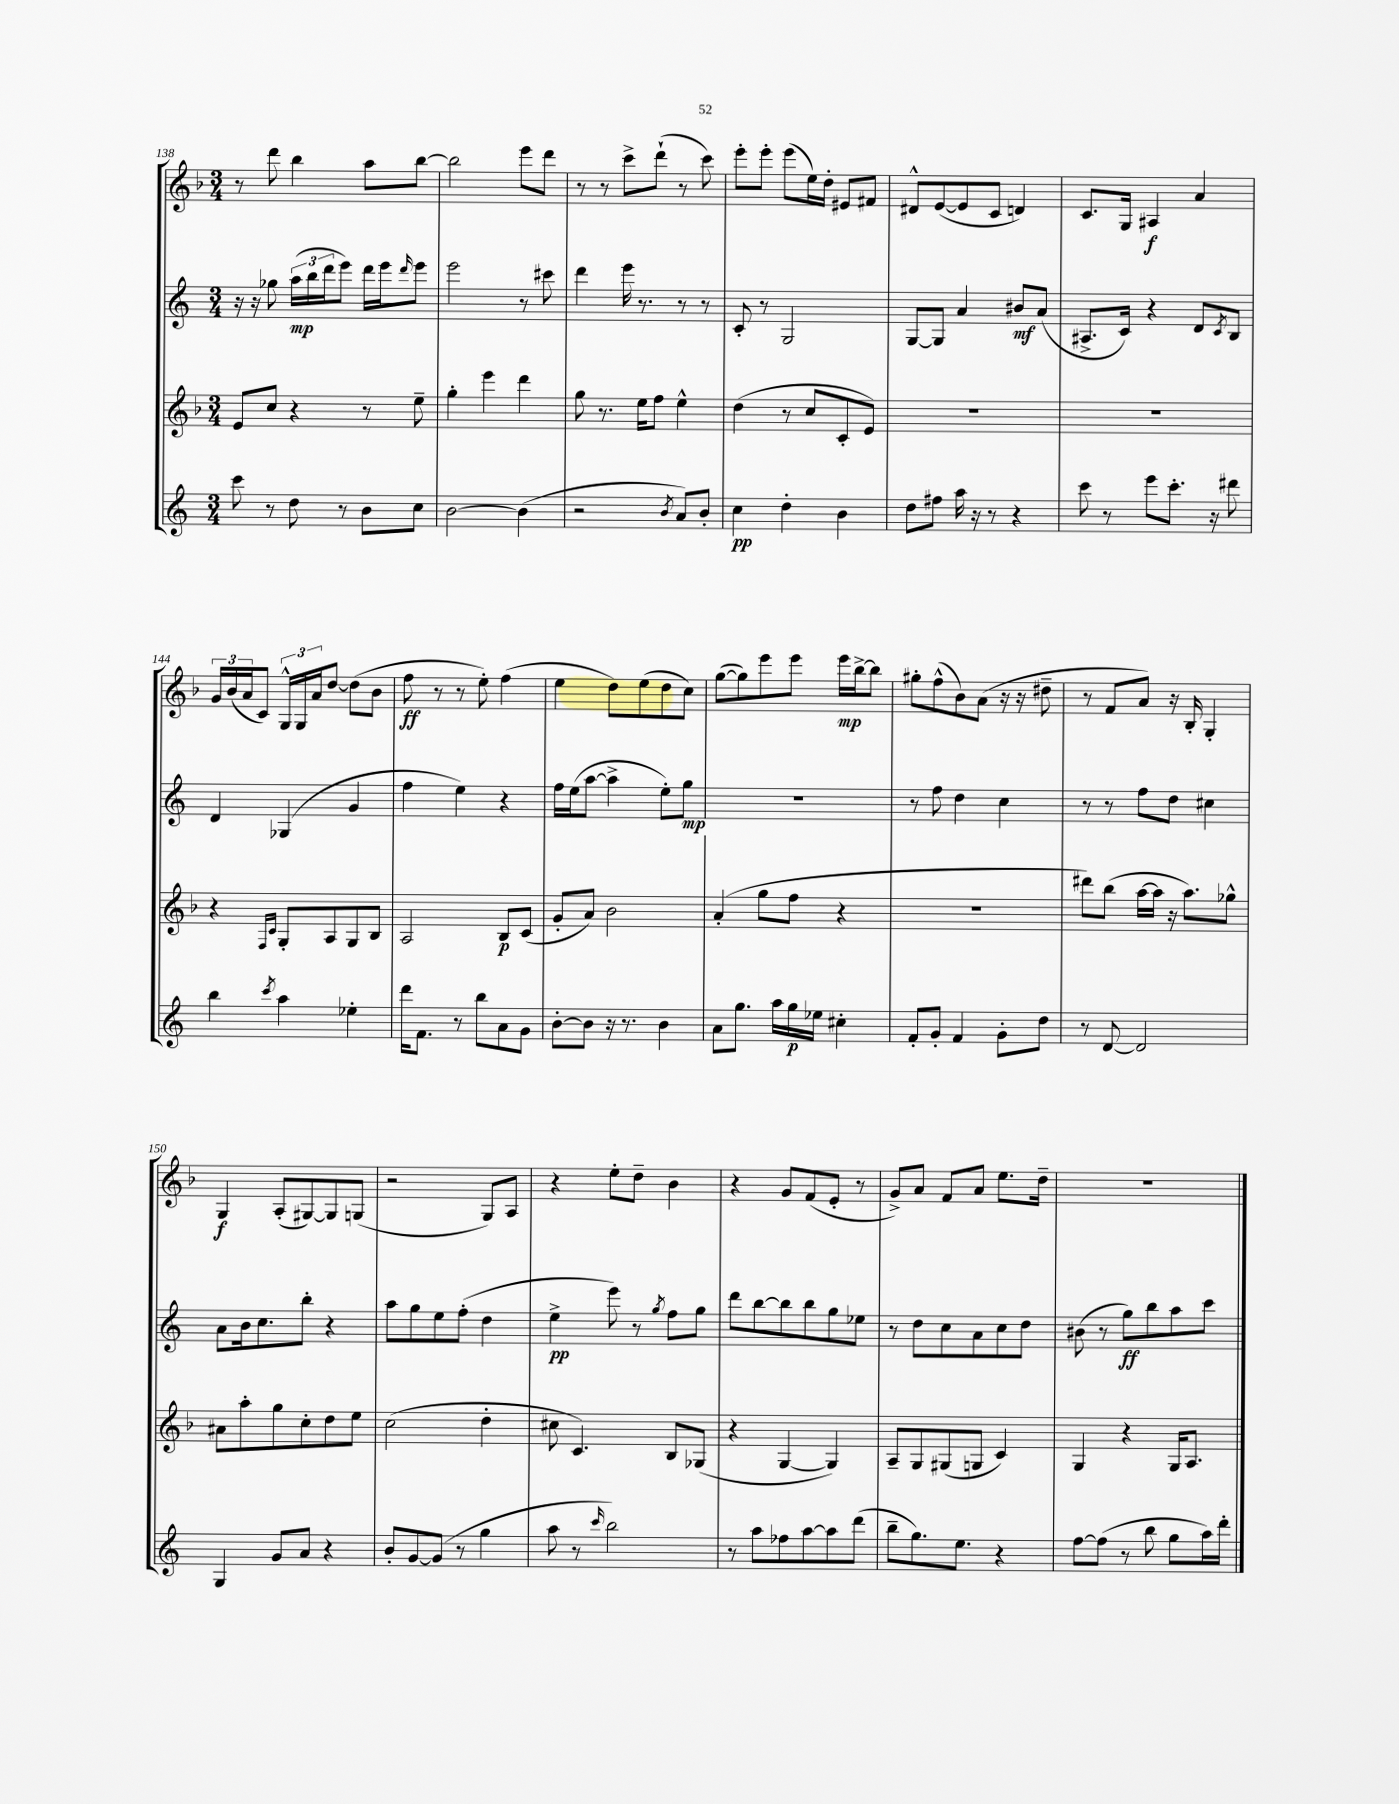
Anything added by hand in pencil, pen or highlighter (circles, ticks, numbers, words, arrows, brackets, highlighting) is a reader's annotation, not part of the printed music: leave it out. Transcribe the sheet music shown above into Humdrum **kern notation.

**kern	**dynam	**kern	**dynam	**kern	**dynam	**kern	**dynam
*part4	*part4	*part3	*part3	*part2	*part2	*part1	*part1
*staff4	*staff4	*staff3	*staff3	*staff2	*staff2	*staff1	*staff1
*clefG2	*	*clefG2	*	*clefG2	*	*clefG2	*
*k[]	*	*k[b-]	*	*k[]	*	*k[b-]	*
*M3/4	*	*M3/4	*	*M3/4	*	*M3/4	*
=138	=138	=138	=138	=138	=138	=138	=138
8ccc\	.	8e/L	.	16r	.	8r	.
.	.	.	.	16r	.	.	.
8r	.	8cc/J	.	8gg-X\	.	8ddd\	.
8dd\	.	4r	.	(24aa\LL	mp	4bb-\	.
.	.	.	.	24bb\	.	.	.
.	.	.	.	24ddd\J	.	.	.
8r	.	.	.	8eee\J)	.	.	.
8b\L	.	8r	.	16ddd\LL	.	8aa\L	.
.	.	.	.	16eee\J	.	.	.
.	.	.	.	16qqddd/	.	.	.
8cc\J	.	8ee~\	.	8eee\J	.	[8bb-\J	.
=139	=139	=139	=139	=139	=139	=139	=139
[2b\	.	4gg'\	.	2eee\	.	2bb-\]	.
.	.	4eee\	.	.	.	.	.
(4b\]	.	4ddd\	.	8r	.	8eee\L	.
.	.	.	.	8ccc#X\	.	8ddd\J	.
=140	=140	=140	=140	=140	=140	=140	=140
2r	.	8gg\	.	4ddd\	.	8r	.
.	.	8.r	.	.	.	8r	.
.	.	.	.	16eee\	.	8ccc^\L	.
.	.	16ee\KL	.	8.r	.	.	.
.	.	8ff\J	.	.	.	(8ddd`\J	.
8qb/	.	.	.	.	.	.	.
8a/L)	.	4ee^^\	.	8r	.	8r	.
8b'/J	.	.	.	8r	.	8ccc\)	.
=141	=141	=141	=141	=141	=141	=141	=141
4cc\	pp	(4dd\	.	8c'/	.	8eee'\L	.
.	.	.	.	8r	.	8eee'\J	.
4dd'\	.	8r	.	2G/	.	(8eee\L	.
.	.	8cc/L	.	.	.	16ee\L)	.
.	.	.	.	.	.	16dd'\JJ	.
4b\	.	8c'/	.	.	.	8e#X/L	.
.	.	8e/J)	.	.	.	8f#X/J	.
=142	=142	=142	=142	=142	=142	=142	=142
8dd\L	.	2.r	.	[8G/L	.	8d#X^^/L	.
8ff#X\J	.	.	.	8G/J]	.	([8e/	.
16aa\	.	.	.	4a/	.	8e/]	.
16r	.	.	.	.	.	.	.
8r	.	.	.	.	.	8c/J	.
4r	.	.	.	8b#X/L	mf	4dn/)	.
.	.	.	.	(8a/J	.	.	.
=143	=143	=143	=143	=143	=143	=143	=143
8ccc\	.	2.r	.	8.A#X^/L	.	8.c/L	.
8r	.	.	.	.	.	.	.
.	.	.	.	16c/Jk)	.	16G/Jk	.
8eee\L	.	.	.	4r	.	4A#X/	f
8.ccc'\J	.	.	.	.	.	.	.
.	.	.	.	8d/L	.	4a/	.
16r	.	.	.	.	.	.	.
.	.	.	.	8qc/	.	.	.
8ddd#X\	.	.	.	8B/J	.	.	.
!!LO:LB:g=z
=144	=144	=144	=144	=144	=144	=144	=144
4bb\	.	4r	.	4d/	.	24g/LL	.
.	.	.	.	.	.	(24b-/	.
.	.	.	.	.	.	24a/J	.
.	.	.	.	.	.	8c/J)	.
.	.	16qqF/LL	.	.	.	.	.
8qccc/	.	16qqc/JJ	.	.	.	.	.
4aa\	.	8G'/L	.	(4G-X/	.	24G^^/LL	.
.	.	.	.	.	.	24G/	.
.	.	.	.	.	.	24a/J	.
.	.	8A/	.	.	.	[8dd/J	.
4ee-X'\	.	8G/	.	4g/	.	(8dd\L]	.
.	.	8B-/J	.	.	.	8b-\J	.
=145	=145	=145	=145	=145	=145	=145	=145
16ddd\KL	.	2A/	.	4ff\	.	8ff\	ff
8.f\J	.	.	.	.	.	.	.
.	.	.	.	.	.	8r	.
8r	.	.	.	4ee\)	.	8r	.
8bb\L	.	.	.	.	.	8ee'\)	.
8a\	.	8B-/L	p	4r	.	(4ff\	.
8g\J	.	(8c/J	.	.	.	.	.
=146	=146	=146	=146	=146	=146	=146	=146
[8b'\L	.	8g'/L	.	16ff\LL	.	4ee\	.
.	.	.	.	(16ee\J	.	.	.
8b\J]	.	8a/J)	.	[8aa\J	.	.	.
16r	.	2b-\	.	4aa^\]	.	8dd\L)	.
8.r	.	.	.	.	.	.	.
.	.	.	.	.	.	(8ee\	.
4b\	.	.	.	8ee'\L)	.	8dd\	.
.	.	.	.	8gg\J	mp	8cc\J)	.
=147	=147	=147	=147	=147	=147	=147	=147
8a\L	.	(4a'/	.	2.r	.	([8gg\L	.
8.gg\J	.	.	.	.	.	8gg\])	.
.	.	8gg\L	.	.	.	8eee\	.
16aa\LL	.	.	.	.	.	.	.
16gg\	p	8ff\J	.	.	.	8eee\J	.
16ee-X\JJ	.	.	.	.	.	.	.
4cc#X'\	.	4r	.	.	.	16eee\LL	mp
.	.	.	.	.	.	[16bb-^\J	.
.	.	.	.	.	.	8bb-\J]	.
=148	=148	=148	=148	=148	=148	=148	=148
8f'/L	.	2.r	.	8r	.	8gg#X'\L	.
8g'/J	.	.	.	8ff\	.	(8ff^^\	.
4f/	.	.	.	4dd\	.	8b-\)	.
.	.	.	.	.	.	(8a\J	.
8g'\L	.	.	.	4cc\	.	16r	.
.	.	.	.	.	.	16r	.
8dd\J	.	.	.	.	.	8dd#X~\	.
=149	=149	=149	=149	=149	=149	=149	=149
8r	.	8ddd#X\L)	.	8r	.	8r	.
[8d/	.	(8bb-\J	.	8r	.	8f/L	.
2d/]	.	[16aa\LL	.	8ff\L	.	8a/J)	.
.	.	16aa\JJ]	.	.	.	.	.
.	.	16r	.	8dd\J	.	16r	.
.	.	8.aa\L)	.	.	.	16B-'/	.
.	.	.	.	4cc#X\	.	4G'/	.
.	.	8gg-X^^\J	.	.	.	.	.
!!LO:LB:g=z
=150	=150	=150	=150	=150	=150	=150	=150
4G/	.	8a#X\L	.	8a\L	.	4G/	f
.	.	8aa'\	.	16b\k	.	.	.
.	.	.	.	8.cc\	.	.	.
8g/L	.	8gg\	.	.	.	(8A'/L	.
8a/J	.	8cc'\	.	8bb'\J	.	[8G#X/)	.
4r	.	8dd\	.	4r	.	8G#/]	.
.	.	8ee\J	.	.	.	(8Gn/J	.
=151	=151	=151	=151	=151	=151	=151	=151
8b'/L	.	(2cc\	.	8aa\L	.	2r	.
[8g/	.	.	.	8gg\	.	.	.
(8g/J]	.	.	.	8ee\	.	.	.
8r	.	.	.	(8ff'\J	.	.	.
4gg\	.	4dd'\	.	4dd\	.	8G/L)	.
.	.	.	.	.	.	8A/J	.
=152	=152	=152	=152	=152	=152	=152	=152
8aa\	.	8cc#X\	.	4ee^\	pp	4r	.
8r	.	4.c/)	.	.	.	.	.
16qqccc/	.	.	.	.	.	.	.
2bb\)	.	.	.	8eee\)	.	8ee'\L	.
.	.	.	.	8r	.	8dd~\J	.
.	.	.	.	8qgg/	.	.	.
.	.	8B-/L	.	8ff\L	.	4b-\	.
.	.	(8G-X/J	.	8gg\J	.	.	.
=153	=153	=153	=153	=153	=153	=153	=153
8r	.	4r	.	8ddd\L	.	4r	.
8aa\L	.	.	.	[8bb\	.	.	.
8ff-X\	.	[4G/	.	8bb\]	.	8g/L	.
[8aa\	.	.	.	8bb\	.	(8f/	.
8aa\]	.	4G/])	.	8gg\	.	8e'/J	.
(8ddd\J	.	.	.	8ee-X\J	.	8r	.
=154	=154	=154	=154	=154	=154	=154	=154
8bb~\L	.	8A~/L	.	8r	.	8g^/L)	.
8.gg\)	.	8G/	.	8dd\L	.	8a/J	.
.	.	(8G#X/	.	8cc\	.	8f/L	.
8.ee\J	.	.	.	.	.	.	.
.	.	8Gn/J	.	8a\	.	8a/J	.
4r	.	4c/)	.	8cc\	.	8.ee\L	.
.	.	.	.	8dd\J	.	.	.
.	.	.	.	.	.	16dd~\Jk	.
=155	=155	=155	=155	=155	=155	=155	=155
[8ff\L	.	4G/	.	(8b#X\	.	2.r	.
(8ff\J]	.	.	.	8r	.	.	.
8r	.	4r	.	8gg\L)	ff	.	.
8bb\	.	.	.	8bb\	.	.	.
8gg\L	.	16G/KL	.	8aa\	.	.	.
.	.	8.A/J	.	.	.	.	.
16aa\L)	.	.	.	8ccc\J	.	.	.
16ddd'\JJ	.	.	.	.	.	.	.
==	==	==	==	==	==	==	==
*-	*-	*-	*-	*-	*-	*-	*-
